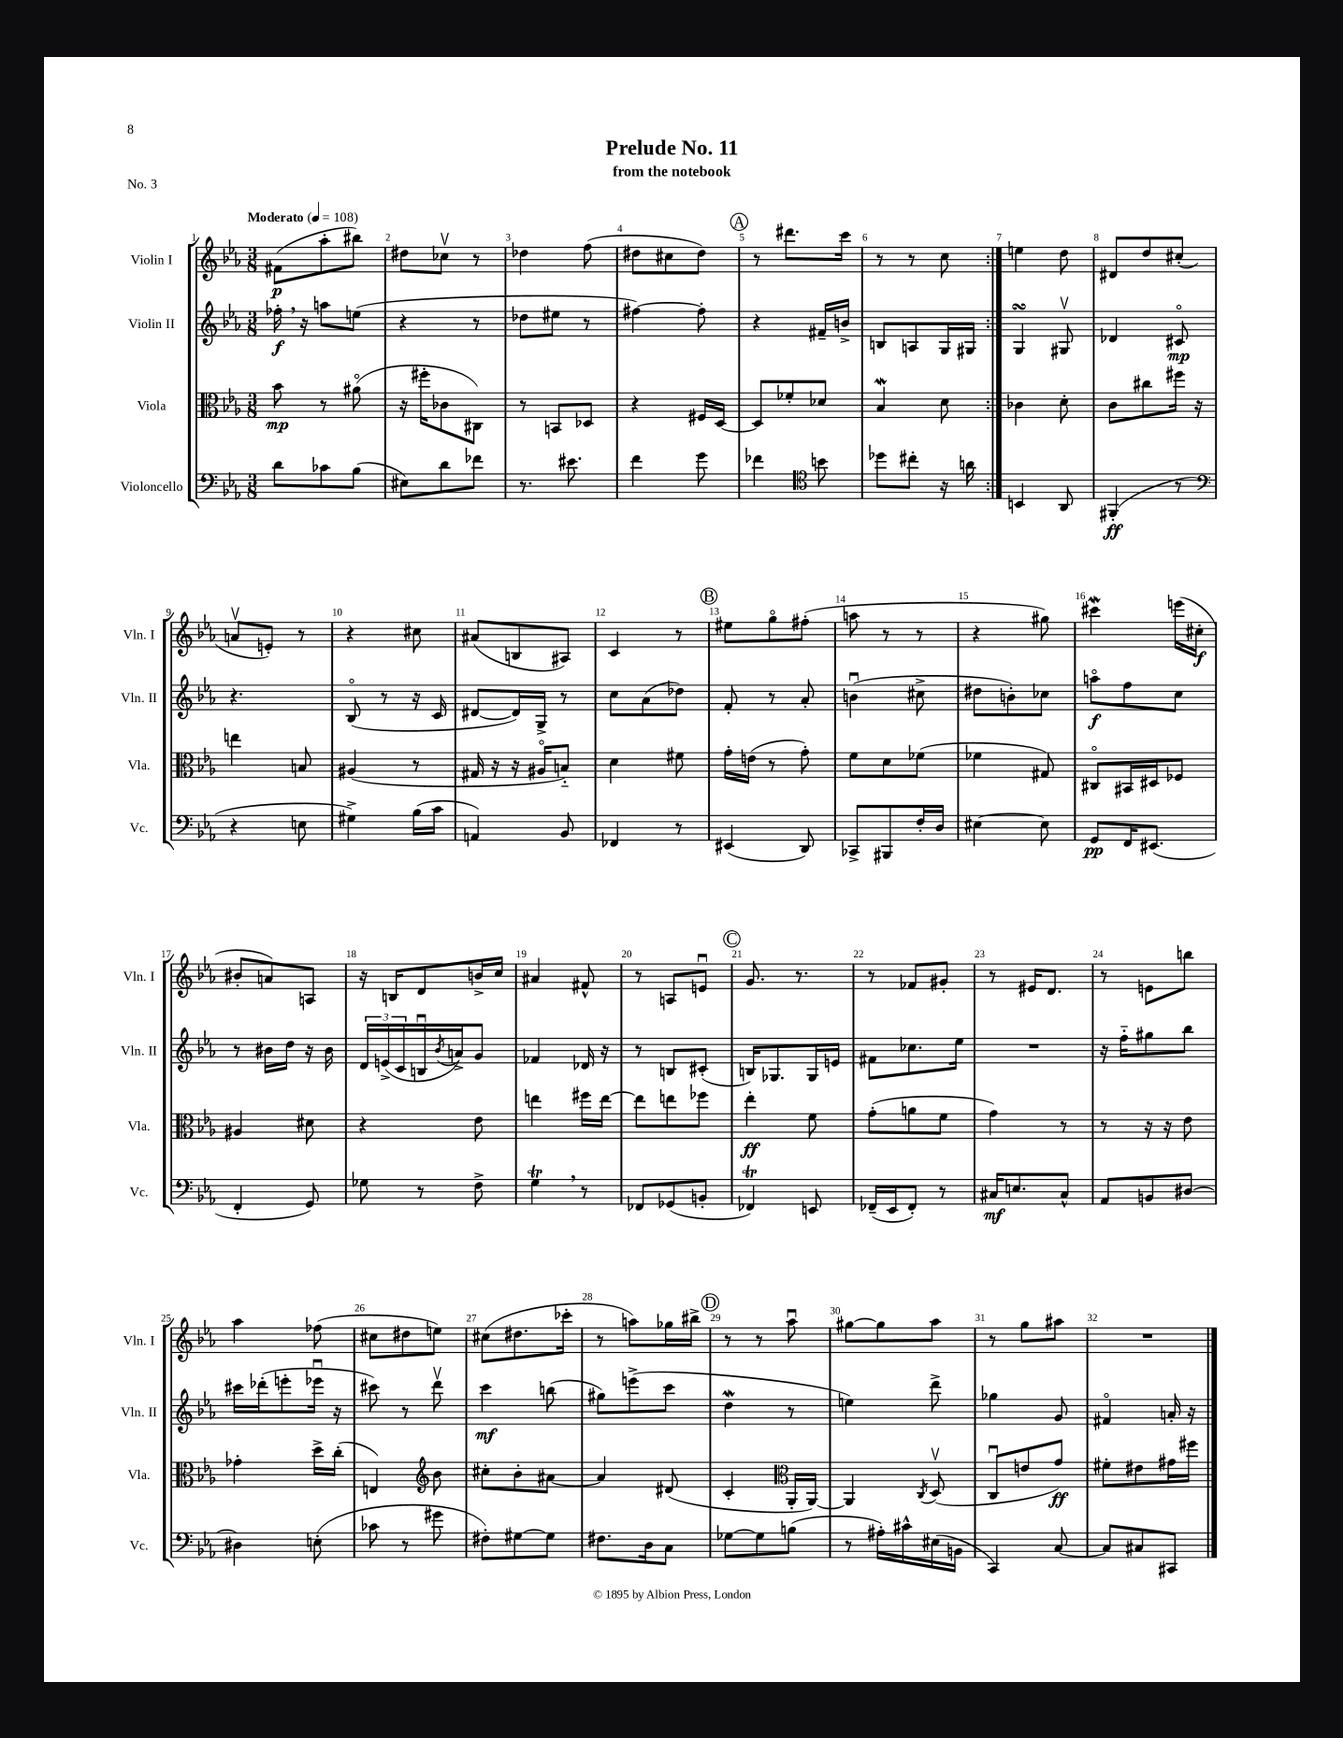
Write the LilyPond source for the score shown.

\header { title = "Prelude No. 11" subtitle = "from the notebook" piece = "No. 3" }
<<
\new StaffGroup <<
\new Staff = "s0" \with { instrumentName = "Violin I" shortInstrumentName = "Vln. I" } {
    \clef treble \key ees \major \numericTimeSignature \time 3/8 \tempo "Moderato" 4 = 108
    \repeat volta 2 { fis'8\p( aes''8-. bis''8) |
    dis''8 ces''8\upbow r8 |
    des''4 f''8( |
    dis''8 cis''8 dis''8) |
    \mark \markup { \circle "A" } r8 dis'''8. c'''16 |
    r8 r8 c''8 | }
    e''4 d''8 |
    dis'8 d''8 cis''8-.( |
    a'8\upbow e'8-.) r8 |
    r4 cis''8 |
    ais'8( b8 ais8) |
    c'4 r8 |
    \mark \markup { \circle "B" } eis''8 g''8\flageolet fis''8-.( |
    a''8 r8 r8 |
    r4 gis''8) |
    cis'''4\mordent e'''16( cis''16-.\f |
    bis'8-. a'8) a8 |
    r16 b16 d'8 b'16-> c''16 |
    ais'4 fis'8-^ |
    r8 a8 e'8\downbow |
    \mark \markup { \circle "C" } g'8. r8. |
    r8 fes'8 gis'8-. |
    r8 eis'16 d'8. |
    r8 e'8 b''8 |
    aes''4 fes''8( |
    cis''8 dis''8 e''8) |
    cis''8( dis''8. ces'''16-. |
    r8 a''8) ges''16 bis''16-> |
    \mark \markup { \circle "D" } r8 r8 aes''8\downbow |
    gis''8~ gis''8 aes''8 |
    r8 g''8 ais''8 |
    R4. \bar "|." |
}
\new Staff = "s1" \with { instrumentName = "Violin II" shortInstrumentName = "Vln. II" } {
    \clef treble \key ees \major \numericTimeSignature \time 3/8
    \repeat volta 2 { fes''16-.\f \breathe r16 a''8 e''8( |
    r4 r8 |
    des''8 eis''8 r8 |
    fis''4~) fis''8-. |
    \mark \markup { \circle "A" } r4 fis'16-- b'16-> |
    b8 a8 g16 gis16 | }
    g4\turn gis8\upbow |
    des'4 cis'8\flageolet\mp |
    r4. |
    bes8\flageolet( r8 r16 c'16 |
    dis'8~ dis'16) g16-> r8 |
    c''8 aes'8( des''8) |
    \mark \markup { \circle "B" } f'8-. r8 aes'8-. |
    b'4\downbow( cis''8-> |
    dis''8 b'8-.) ces''8 |
    a''8\flageolet\f f''8 c''8 |
    r8 bis'16 d''16 r16 bis'16 |
    \tuplet 3/2 { d'16 e'16->( c'16 } b16\downbow \acciaccatura { bes'8 } a'16->) g'8 |
    fes'4 des'16 r16 |
    r8 b8 cis'8-.( |
    \mark \markup { \circle "C" } b16) ges8. ges16 e'16 |
    fis'8 ces''8. ees''16 |
    R4. |
    r16 f''16-_ gis''8 bes''8 |
    cis'''16 des'''16-.( e'''8-. ees'''16\downbow r16 |
    cis'''8) r8 d'''8\upbow |
    c'''4\mf b''8( |
    gis''8) e'''8->( c'''8 |
    \mark \markup { \circle "D" } d''4\mordent r8 |
    e''4) d'''8-> |
    ges''4 g'8 |
    fis'4\flageolet a'16-. r16 \bar "|." |
}
\new Staff = "s2" \with { instrumentName = "Viola" shortInstrumentName = "Vla." } {
    \clef alto \key ees \major \numericTimeSignature \time 3/8
    \repeat volta 2 { bes'8\mp r8 ais'8\flageolet( |
    r16 fis''16-. ces'8 cis8) |
    r8 b,8 des8 |
    r4 fis16 d16~ |
    \mark \markup { \circle "A" } d8 fes'8-. des'8 |
    bes4\mordent d'8 | }
    ces'4 d'8-. |
    c'8 cis''8 fis''16 r16 |
    e''4 b8 |
    ais4( r8 |
    gis16 r16 r16 ais16\flageolet b8-_) |
    d'4 fis'8 |
    \mark \markup { \circle "B" } g'16-. e'16( r8 g'8-.) |
    f'8 d'8 fes'8( |
    fes'4 gis8) |
    cis8\flageolet bis,16 dis16 fes8 |
    ais4 dis'8 |
    r4 ees'8 |
    e''4 fis''16 e''16~ |
    e''8 e''8 fes''8 |
    \mark \markup { \circle "C" } ees''4-.\ff f'8 |
    g'8-.( a'8 f'8 |
    g'4) r8 |
    r8 r16 r16 ees'8 |
    ges'4-. d''16-> c''16-.( |
    e4) \clef treble bes'8 |
    cis''8-. bes'8-. ais'8~ |
    ais'4 dis'8( |
    \mark \markup { \circle "D" } c'4-. \clef alto aes,16-. aes,16~) |
    aes,4 \acciaccatura { c8 } d8\upbow( |
    c8\downbow e'8 g'8\ff) |
    fis'8-. eis'8 gis'16 fis''16 \bar "|." |
}
\new Staff = "s3" \with { instrumentName = "Violoncello" shortInstrumentName = "Vc." } {
    \clef bass \key ees \major \numericTimeSignature \time 3/8
    \repeat volta 2 { d'8 ces'8 bes8( |
    eis8) d'8 fes'8 |
    r8. eis'8. |
    f'4 g'8 |
    \mark \markup { \circle "A" } fes'4 \clef tenor b'8 |
    des''8 cis''8-. r16 a'16 | }
    b,4 aes,8 |
    fis,4-.\ff( r8 |
    \clef bass r4 e8 |
    gis4->) bes16( c'16 |
    a,4) bes,8 |
    fes,4 r8 |
    \mark \markup { \circle "B" } eis,4( d,8) |
    ces,8-> bis,,8 f16-. d16 |
    eis4~ eis8 |
    g,8\pp f,16 eis,8.( |
    f,4-. g,8) |
    ges8 r8 f8-> |
    g4\trill \breathe r8 |
    fes,8 ges,8( b,8-. |
    \mark \markup { \circle "C" } fes,4\trill) e,8 |
    fes,16--( ees,16 fes,8-.) r8 |
    cis16\mf e8. cis8-^ |
    aes,8 b,8 dis8~ |
    dis4 e8-.( |
    ces'8 r8 gis'8 |
    fis8-.) gis8~ gis8 |
    fis8. d16 c8 |
    \mark \markup { \circle "D" } ges8~ ges8 b8( |
    r8 ais16-.) cis'16-^ eis16( b,16 |
    c,4) c8~ |
    c8 cis8 cis,8 \bar "|." |
}
>>
>>
\layout { \context { \Score \override BarNumber.break-visibility = ##(#f #t #t) barNumberVisibility = #all-bar-numbers-visible } }
